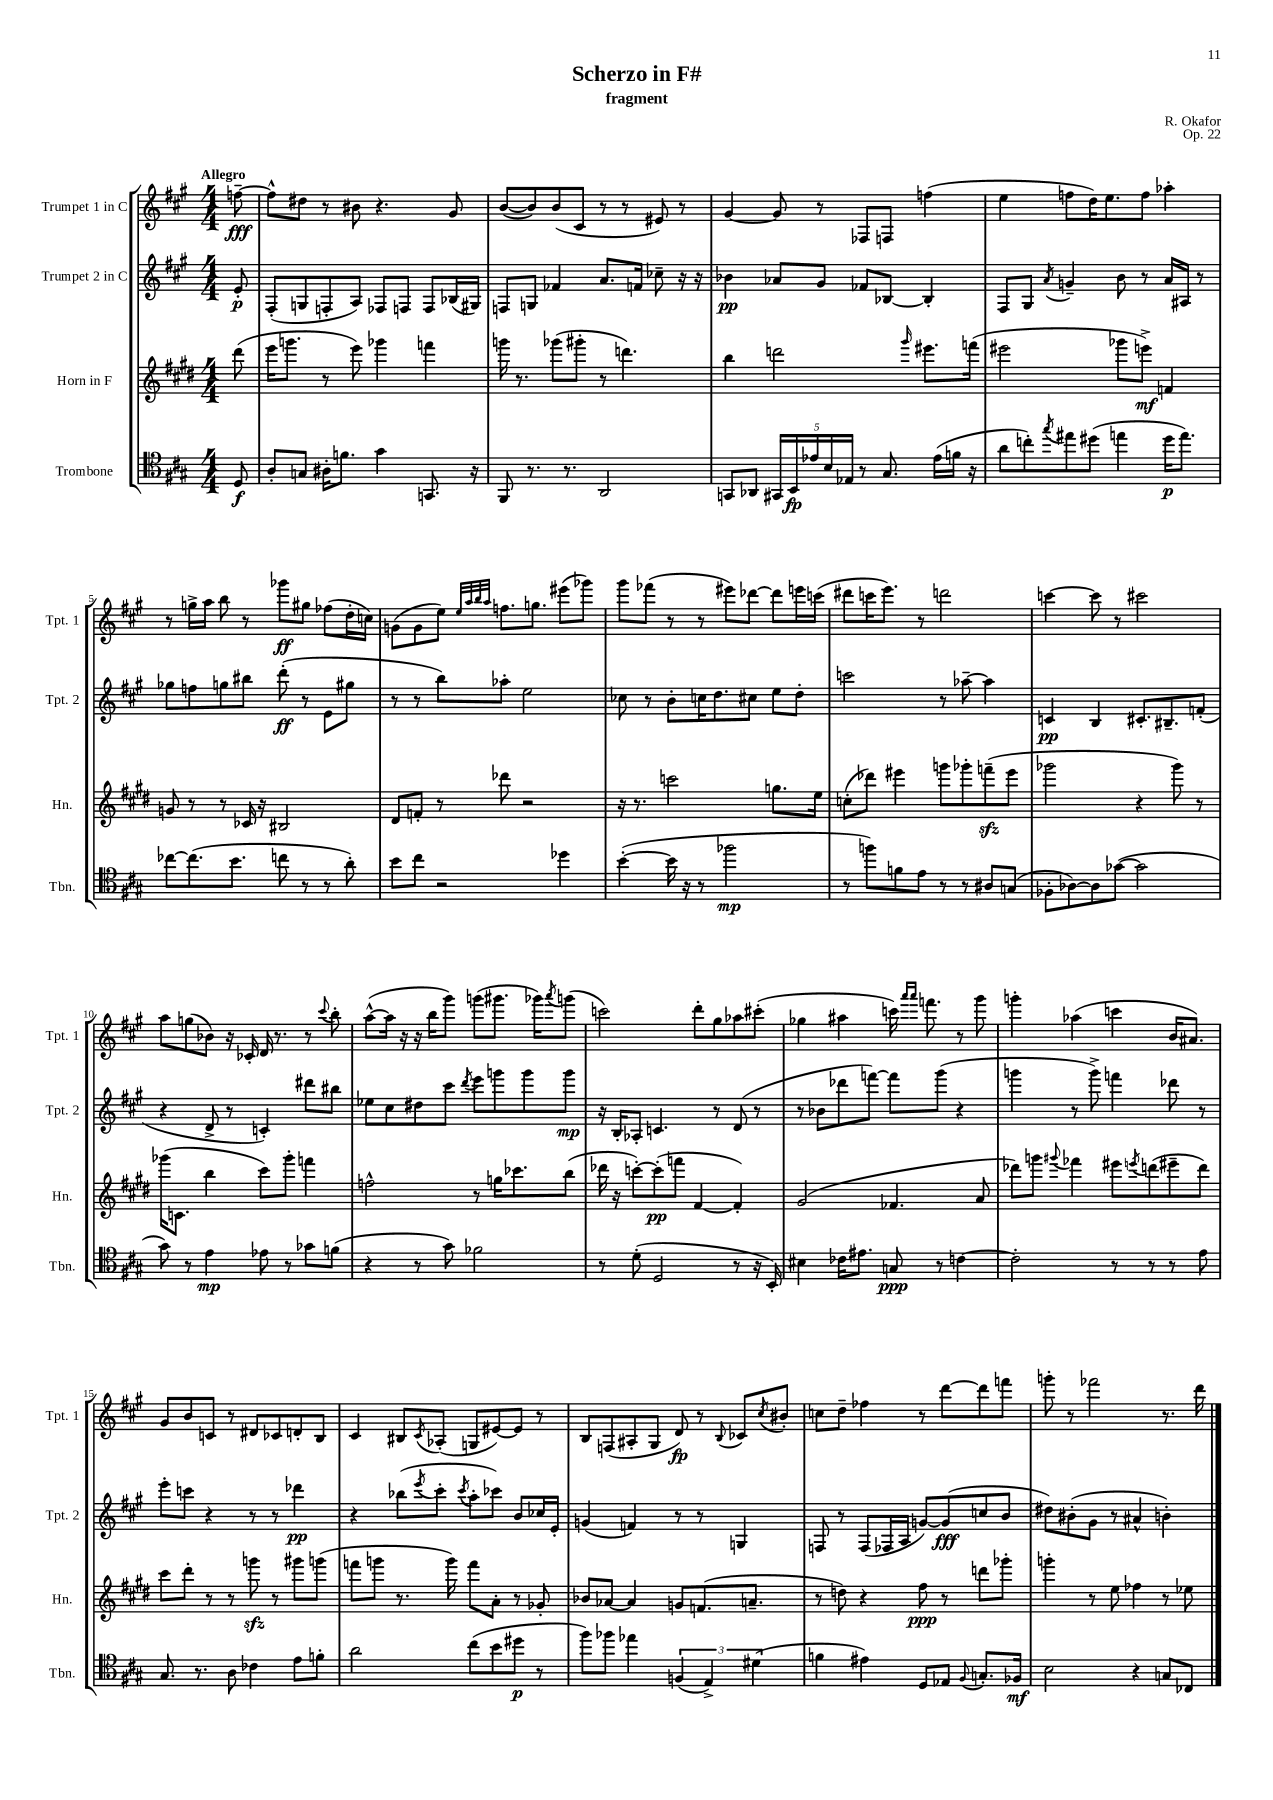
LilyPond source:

\header { title = "Scherzo in F#" composer = "R. Okafor" subtitle = "fragment" opus = "Op. 22" }
<<
\new StaffGroup <<
\new Staff = "s0" \with { instrumentName = "Trumpet 1 in C" shortInstrumentName = "Tpt. 1" } {
    \clef treble \key a \major \numericTimeSignature \time 4/4 \partial 8 \tempo "Allegro"
    f''8~--\fff |
    f''8-^ dis''8 r8 bis'8 r4. gis'8 |
    b'8~( b'8) b'8( cis'8 r8 r8 eis'8) r8 |
    gis'4~ gis'8 r8 fes8 f8 f''4( |
    e''4 f''8 d''16) e''8. f''8 aes''4-. |
    r8 g''16-> a''16 b''8 r8 ges'''8\ff gis''8 fes''8( d''16-. c''16) |
    g'8( g'8 e''8) \grace { e''32 a''32 b''32 a''32 } f''8. g''8. eis'''8( ges'''8) |
    gis'''8 fes'''8( r8 r8 eis'''8) des'''8~ des'''8 e'''16 c'''16( |
    dis'''8 c'''16 e'''8.) r8 d'''2 |
    c'''4~ c'''8 r8 cis'''2 |
    a''8 g''8( bes'8) r16 ces'16-. d'16 r8. r8 \appoggiatura { cis'''8 } b''8-. |
    a''8~-^( a''16 r16 r16 b''16 gis'''8) g'''8( gis'''8. ges'''16) \acciaccatura { a'''8 } g'''8( |
    c'''2) d'''8-. gis''8 aes''8 cis'''8-.( |
    ges''4 ais''4 c'''16) \grace { a'''16 a'''16 } f'''8. r8 gis'''8 |
    g'''4-. aes''4( c'''4 b'16 ais'8.) |
    gis'8 b'8 c'8 r8 dis'8 ces'8 d'8-. b8 |
    cis'4 bis8 \acciaccatura { cis'8 } aes8-.( g8 eis'8~) eis'8 r8 |
    b8 f8( ais8-. gis8 d'8\fp) r8 \appoggiatura { b8 } ces'8 \acciaccatura { cis''8 } bis'8-. |
    c''8 d''8-- fes''4 r8 d'''8~ d'''8 f'''8 |
    g'''8-. r8 fes'''2 r8. d'''16 \bar "|." |
}
\new Staff = "s1" \with { instrumentName = "Trumpet 2 in C" shortInstrumentName = "Tpt. 2" } {
    \clef treble \key a \major \numericTimeSignature \time 4/4 \partial 8
    e'8-.\p |
    fis8-.( g8 f8-. a8) fes8 f8 f8 bes16( gis16) |
    f8 g8 fes'4 a'8. f'16 ces''8-- r16 r16 |
    bes'4\pp aes'8 gis'8 fes'8 bes8~ bes4-. |
    fis8 gis8 \acciaccatura { a'8 } g'4-- b'8 r8 a'16 ais16 r8 |
    ges''8 f''8 g''8 bis''8 d'''8-.\ff( r8 e'8 gis''8 |
    r8 r8 b''8) aes''8-. e''2 |
    ces''8 r8 b'8-. c''16 d''8. cis''8 e''8 d''8-. |
    c'''2 r8 aes''8~-- aes''4 |
    c'4\pp b4 cis'8.-. bis8.-- f'8-.( |
    r4 d'8-> r8 c'4-.) dis'''8 bis''8 |
    ees''8 cis''8 dis''8 cis'''8 \acciaccatura { d'''8 } e'''8 g'''8 g'''8 g'''8\mp |
    r16 b16-. aes8-. c'4. r8 d'8( r8 |
    r8 bes'8 des'''8 f'''8~) f'''8 gis'''8( r4 |
    g'''4 r8 g'''8->) f'''4 des'''8 r8 |
    e'''8-. c'''8 r4 r8 r8 des'''4\pp |
    r4 bes''8( \acciaccatura { e'''8 } cis'''8-. \acciaccatura { cis'''8 } a''8-. ces'''8) b'8 ces''16 e'16-. |
    g'4( f'4) r8 r8 g4 |
    f8 r8 f8( fes16 a16 g'8~) g'8\fff( c''8 b'8 |
    dis''8) bis'8-.( gis'8 r8 ais'4-^ b'4-.) \bar "|." |
}
\new Staff = "s2" \with { instrumentName = "Horn in F" shortInstrumentName = "Hn." } {
    \clef treble \key e \major \numericTimeSignature \time 4/4 \partial 8
    dis'''8( |
    e'''16 g'''8. r8 e'''8) ges'''4 f'''4 |
    g'''16 r8. ges'''8( gis'''8-. r8 d'''4.) |
    b''4 d'''2 \grace { gis'''16 } eis'''8. f'''16( |
    eis'''2 ges'''8 e'''8->\mf) f'4 |
    g'8 r8 r8 ces'16 r16 bis2 |
    dis'8 f'8-. r8 des'''8 r2 |
    r16 r8. c'''2 g''8. e''16 |
    c''8-.( des'''8) eis'''4 g'''8 ges'''8-. f'''8--\sfz( eis'''8 |
    ges'''2 r4 ges'''8) r8 |
    ges'''16( c'8. b''4 cis'''8) ges'''8-. f'''4 |
    f''2-^ r8 g''16 ces'''8. b''8( |
    des'''16 r16 c'''8~-.) c'''8-.\pp( f'''8 fis'4~ fis'4-.) |
    gis'2( fes'4. a'8 |
    des'''8) g'''8 \appoggiatura { gis'''8 } fes'''4 eis'''8 \acciaccatura { e'''8 } d'''8( eis'''8-- d'''8) |
    cis'''8 dis'''8-. r8 r8 g'''8\sfz r8 gis'''8 g'''8( |
    f'''8 g'''8 r8. g'''16) f'''8 a'8-. r8 ges'8-. |
    bes'8 aes'8~ aes'4 g'8 f'8.( a'8.-- |
    r8 d''8) r4 fis''8\ppp r8 d'''8 ges'''8-. |
    g'''4-. r8 e''8 fes''4 r8 ees''8 \bar "|." |
}
\new Staff = "s3" \with { instrumentName = "Trombone" shortInstrumentName = "Tbn." } {
    \clef tenor \key a \major \numericTimeSignature \time 4/4 \partial 8
    d8\f |
    a8-. g8 ais16-. f'8. gis'4 g,8. r16 |
    fis,8 r8. r8. a,2 |
    g,8 aes,8 \tuplet 5/4 { gis,16 b,16\fp ees'16 b16 ees16 } r8 gis8. ees'16( f'16 r16 |
    a'8 c''8-.) \acciaccatura { gis''8 } eis''8 dis''8( e''4 dis''16\p e''8.) |
    ces''8~ ces''8.( b'8. c''8 r8 r8 a'8-.) |
    b'8 cis''8 r2 des''4 |
    b'4~-.( b'16 r16 r8 fes''2\mp |
    r8 f''8) f'8 e'8 r8 r8 ais8 g8( |
    fes8-. aes8~) aes8 ges'8~( ges'2 |
    gis'8) r8 e'4\mp ees'8 r8 ges'8 f'8( |
    r4 r8 gis'8) fes'2 |
    r8 d'8-.( d2 r8 r16 b,16-.) |
    bis4 ces'16 eis'8. g8\ppp r8 c'4~ |
    c'2-. r8 r8 r8 e'8 |
    gis8. r8. a8 ces'4 e'8 f'8-. |
    a'2 cis''8( b'8 dis''8\p r8 |
    fis''8) fes''8 ees''4 \tuplet 3/2 { f4( e4->) dis'4( } |
    f'4 eis'4) d8 ees8 \appoggiatura { fis8 } g8.-. fes16\mf |
    b2 r4 g8 ces8 \bar "|." |
}
>>
>>
